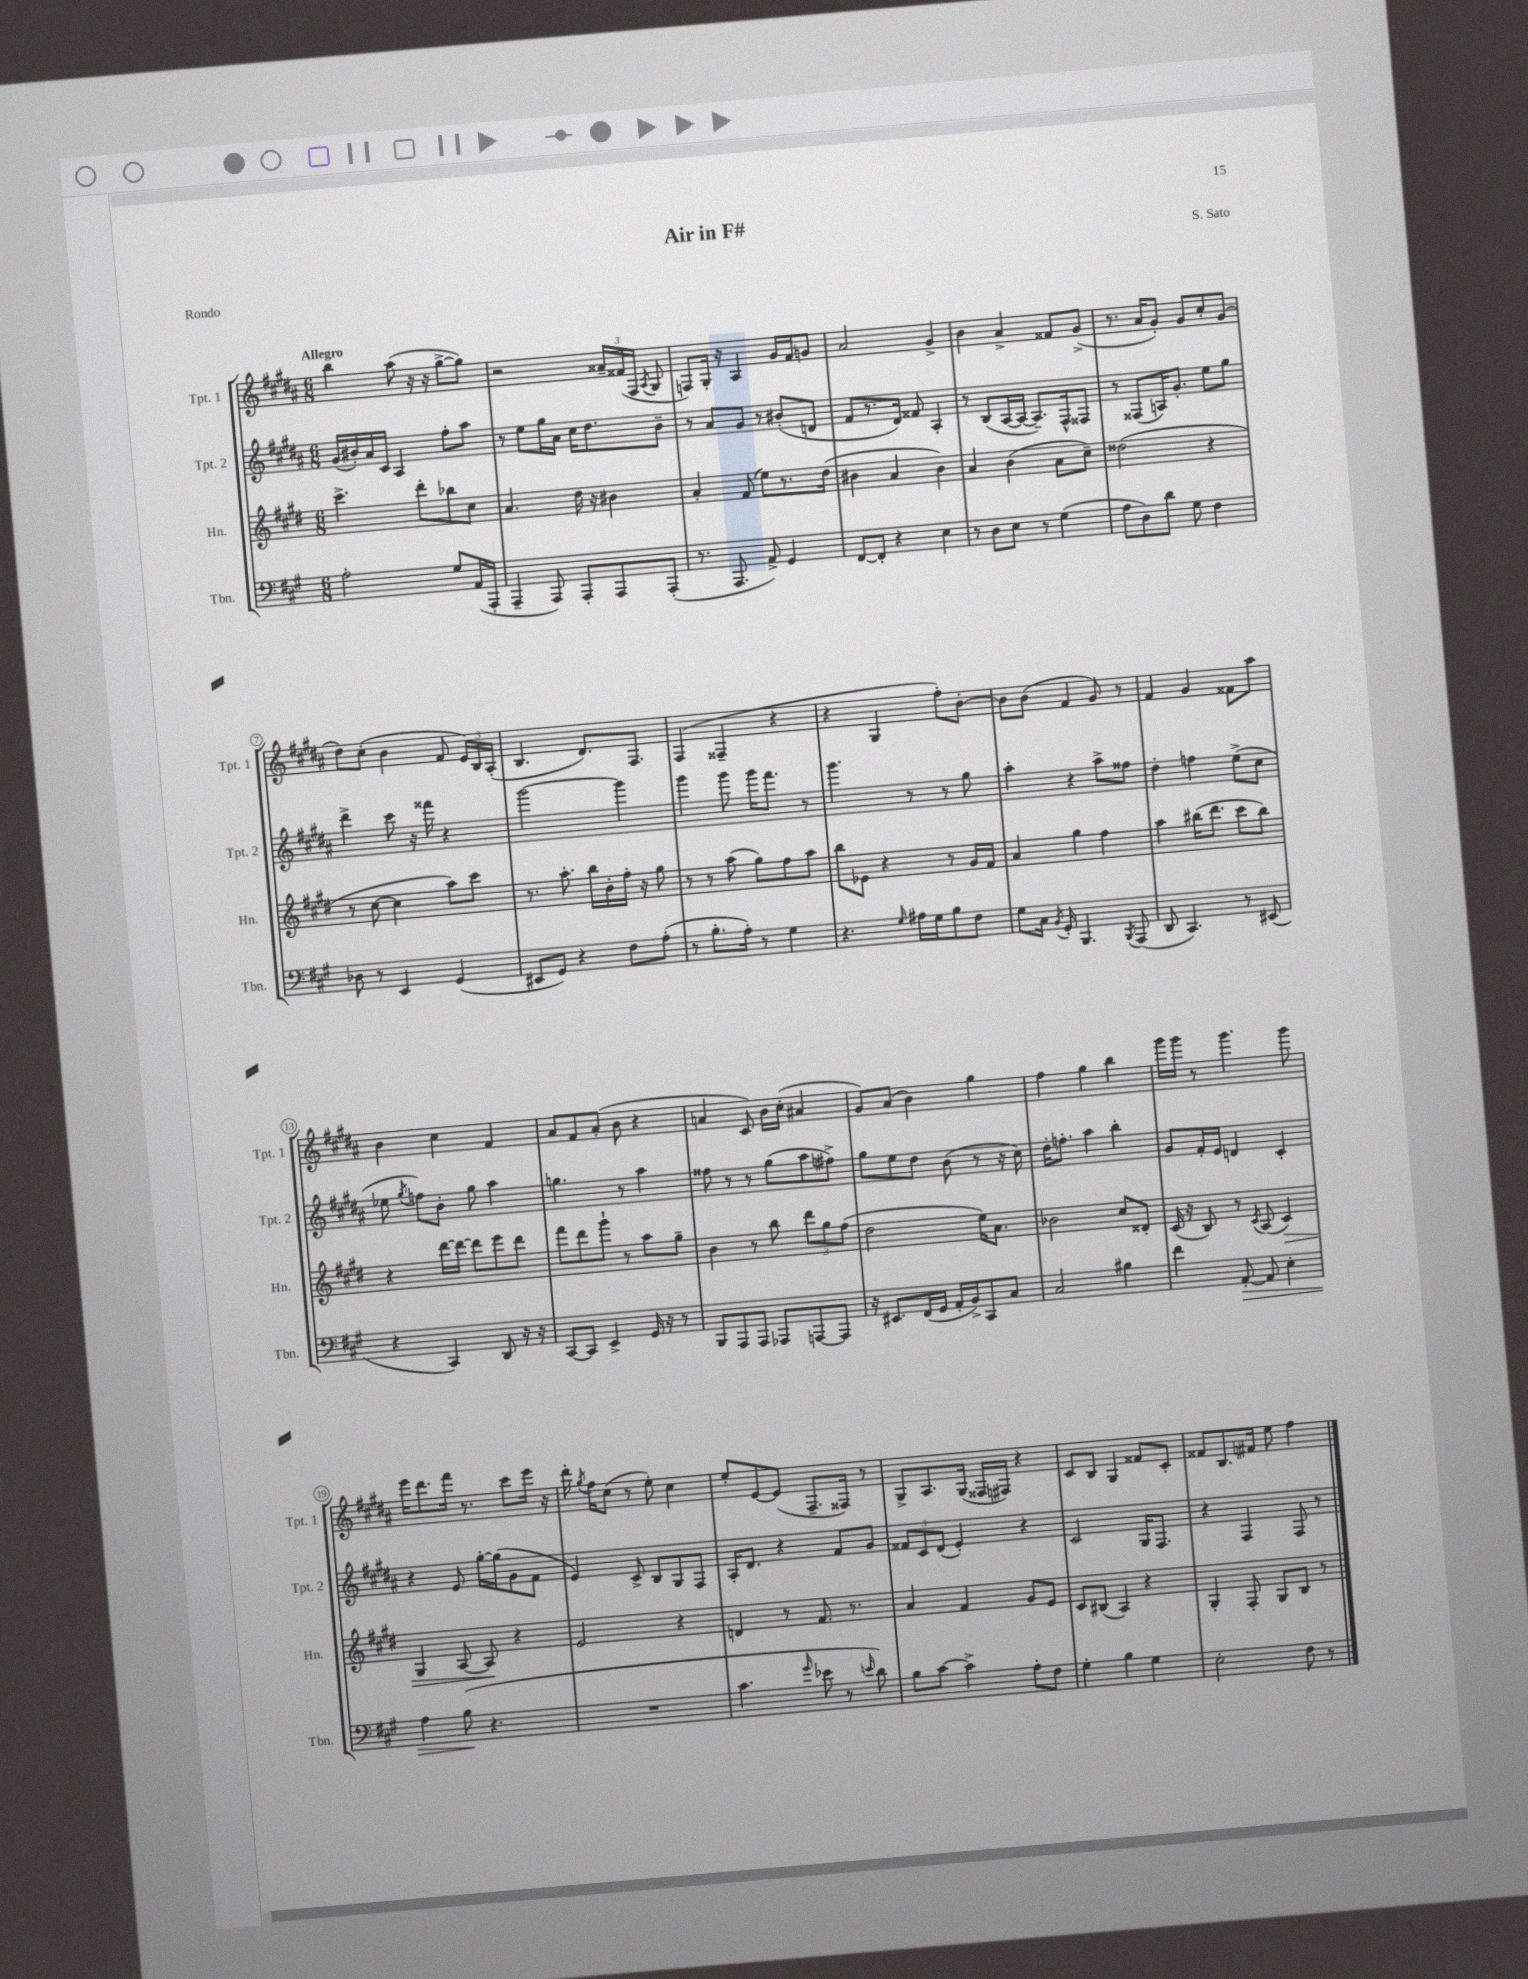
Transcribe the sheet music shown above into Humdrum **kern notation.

**kern	**kern	**kern	**kern
*staff4	*staff3	*staff2	*staff1
*clefF4	*clefG2	*clefG2	*clefG2
*k[f#c#g#]	*k[f#c#g#d#]	*k[f#c#g#d#a#]	*k[f#c#g#d#a#]
*M6/8	*M6/8	*M6/8	*M6/8
2A'\	4.ccc#^\	(16g#/LL	4bb\
.	.	16b#'/)	.
.	.	16a#/	.
.	.	16c#/JJ	.
.	.	4A#/	(8aa#\
.	8ddd#'\L	.	16r
.	.	.	16r
8G#/L	8bb-\	8ff#'\L	[8gg#^\L
(16AA/L	8cc#\J	8aa#\J	8gg#\]J)
16AAA'/JJ	.	.	.
=	=	=	=
4AAA~/	4.a/	8r	2r
.	.	8ee\L	.
8AAA/)	.	16gg#\L	.
.	.	16a#\JJ	.
8AAA'/L	16dd#\	16cc#\LK	.
.	16r	8.dd#\	.
8AAA/	4b#\	.	24a##~/LL
.	.	.	(24f##/
.	.	.	24F#/JJ
.	.	.	8qA#/
(8AAA'/J	.	8b~\J	8G#/
=	=	=	=
8.r	4a'/	8r	8F/L)
.	.	8a#/L	16G#'/Jk
8.AAA/	.	.	16r
.	(8f#/	8g#/J	4A#/
8AA^/)	8ee\L)	8r	.
4GG#/	8.r	(8b#'/L	16g#/LL
.	.	.	16f#/J
.	.	8d/J	8g/J
.	(16dd#\Jk	.	.
=	=	=	=
[8FF#/L	4b#\	8f#/L	2a#/
8FF#'/]J	.	8.r	.
4r	4a/	.	.
.	.	16d#/Jk)	.
.	.	8f##/	.
4E\	4b#\)	4A#'/	4g#^/
=	=	=	=
8r	4a/	8r	4b\
8D\L	.	(8B/L	.
8E\J	(4b\	[16A#/L	4a#^/
.	.	16A#/_JJ	.
8r	.	8.A#~/]L)	.
(4G#\	8a\L	.	8f##/L
.	.	16F#^^/k	.
.	8cc#~\J)	8F##/J	(8g#^/J
=	=	=	=
8A\L	(2dd##\	8r	8.r
8D\)	.	(8F##/L	.
.	.	.	16a#/LK
8d\J	.	16A/K)	8g#'/J)
.	.	8.g#'/J	.
8G#\	.	.	8g#/L
4F#\	4r	8ee\L	8cc#'/
.	.	8gg#\J	(8g#/J
=	=	=	=
8D-\	8r	4ddd#^\	8dd#\L)
8r	[8cc#\	.	(8cc#'\J
4EE/	4cc#\]	8ccc#\	4b\
.	.	16r	.
.	.	16fff##\	.
(4GG#/	8aa\L)	4r	8f#/
.	8ccc#\J	.	24e/LL)
.	.	.	24B/
.	.	.	(24A#'/JJ
=	=	=	=
8EE#/L	8.r	[2ggg#\	4.B/
8GG#/J)	.	.	.
.	8.aa'\	.	.
4r	.	.	.
.	16bb\LL	.	8.d#/L)
.	16b'\	.	.
8F#\L	16ff#'\JJ	4ggg#\]	.
.	16r	.	8.F#/J
(8A'\J	8gg#\	.	.
=	=	=	=
8r	8r	4ggg#\	(4F#/
8.B'\L	8r	.	.
.	(8aa\	8ggg#\	4F##~/
16A'\Jk)	.	.	.
8r	8gg#\L)	16ggg#\LK	.
.	.	8.fff#\J	.
4G#\	8ff#\	.	4r
.	8aa\J	8r	.
=	=	=	=
4.r	8bb\L	4.ggg#\	4r
.	8e-\J	.	.
.	4r	.	4G#/
16qqG#/	.	.	.
16A#\LL	.	8r	.
16G#\J	.	.	.
8B\	8r	8r	8ff#'\L)
8F#\J	16g#/LL	8gg#\	[8b'\J
.	16f#/JJ	.	.
=	=	=	=
8G#\L	4a/	4aa#'\	8b\]L
16C#\Jk	.	.	(8b\J
8qBB/	.	.	.
16GG#'/	.	.	.
4.BBB/	4gg#\	4r	4f#/
.	4ff#\	8aa#^\L	8g#/)
8qBBB/	.	.	.
(8AAA/	.	8ff##\J	8r
=	=	=	=
8DD/	4aa\	4dd#'\	4f#/
4.CC#/)	.	.	.
.	(16bb#\LK	4ff\	4g#/
.	8.ddd#\J	.	.
8r	8ccc#\L	(8ee^\L	8f##\L
(8EE#/	8bb#\J)	8cc#\J	8aa#\J
=	=	=	=
4r	4r	8ee-\	4b\
.	.	8qgg#/	.
.	.	8ff\L)	.
4CC#/)	[16ddd#\LL	8b'\J	4cc#\
.	16ddd#\_JJ	.	.
.	8ddd#\]L	8gg#\	.
8DD/	8eee\	4aa#\	4f#/
16r	8ddd#\J	.	.
16r	.	.	.
=	=	=	=
[8CC#/L	8fff#\L	4.gg\	8a#/L
8CC#/]J	8ddd#\	.	8f#/
4EE^/	8ggg#`\J	.	(8a#'/J
.	8r	8r	8b\
16GG#/	8aa\L	4aa#\	4r
16r	.	.	.
8r	8gg#~\J	.	.
=	=	=	=
8BBB/L	4b\	8ff##\	4a/
8AAA/	.	8r	.
8AAA/J	8r	8r	8c#/)
8AAA-/L	8bb\	(8gg#\L	16b\LL
.	.	.	(16cc#'\JJ
[8AAA/	12ddd#\L	8aa#\	4a#/
.	12gg#\	.	.
8AAA/]J	.	8ff#^\J)	.
.	(12ff#\J	.	.
=	=	=	=
16r	2dd#\	8gg#\L	8g#/L)
8.EE#/L	.	.	.
.	.	8ee\	(8a#/J
(16FF#/L	.	8dd#\J	4b\)
16GG#/JJ	.	.	.
16AA'/LL	.	(8b\	.
16BB^/J)	.	.	.
8CC#/	16ee\LK)	8r	4gg#\
.	8.a\J	.	.
8C#/J	.	16r	.
.	.	16cc#\)	.
=	=	=	=
2C#/	2b-\	16dd#'\LK	4ff#\
.	.	8.ff'\J	.
.	.	4aa#\	4gg#\
4B#\	8cc#/L	4bb'\	4bb\
.	8d##'/J	.	.
=	=	=	=
4f#\	(16c#/	8g#/L	16ggg#\LL
.	16r	.	16ggg#\JJ
.	8B/)	16f#'/L	8r
.	.	16e/JJ	.
[8AA'/	8r	4d/	4.ggg#\
.	8qc#/	.	.
8AA/]	(8A/	.	.
4E'\	4c#/)	4c#'/	.
.	.	.	8ggg#\
=	=	=	=
4A\	4G#/	4r	16eee\LK
.	.	.	8.ddd#\
(8B\	[8A/	8e/	16fff#\Jk
.	.	.	8.r
4.r	8A/]	[16gg#'\LL	.
.	.	(16gg#\]J	.
.	4r	8g#\	8ccc#\L
.	.	8f#\J	16eee\Jk
.	.	.	16r
=	=	=	=
2.r	2e/	4e/)	16ddd#'\
.	.	.	8qgg#/
.	.	.	16ff#\LK
.	.	.	(8cc#\J
.	.	8c#^/	8r
.	.	8B/L	8ee'\)
.	4r	8G#/	4cc#\
.	.	8F#/J	.
=	=	=	=
4.c#\	4d/	16A#'/LK	8ee'/L
.	.	8.d#/J	.
.	.	.	[8e/
.	8r	4r	(8e/]J
16qqg#/	.	.	.
8e-\	8.f#/	.	8.F#~/L
8r	.	8f#/L	.
.	8.r	.	16F##/Jk)
16qqe/	.	.	.
8d\)	.	8g#/J	8r
=	=	=	=
8B\L	4a/	12f##/L	8G#^/L
.	.	12c#/	.
[8c#\J	.	.	8.A#/
.	.	(12d#/J	.
4c#^\]	4f#/	4e'/)	.
.	.	.	(16G#/Jk
.	.	.	16F##/LL
.	.	.	16F#/JJ)
8A'\L	8g#/L	4r	4r
8F#\J	8e/J	.	.
=	=	=	=
4G#'\	8c#/L	2c#/	8c#/L
.	(8B#/J	.	8B/J
4B\	4A/)	.	4G#/
4G#\	4r	16G#/LK	8f##/L
.	.	8.F#/J	.
.	.	.	8c#'/J
=	=	=	=
2E'\	4G#'/	4r	8f##/L
.	.	.	8.B/
.	8F#'/	4F#/	.
.	.	.	16f#/Jk
.	8G#/L	.	8ee\
8F#\	8B/J	8F#/	4ff#\
8r	8r	8r	.
==	==	==	==
*-	*-	*-	*-
